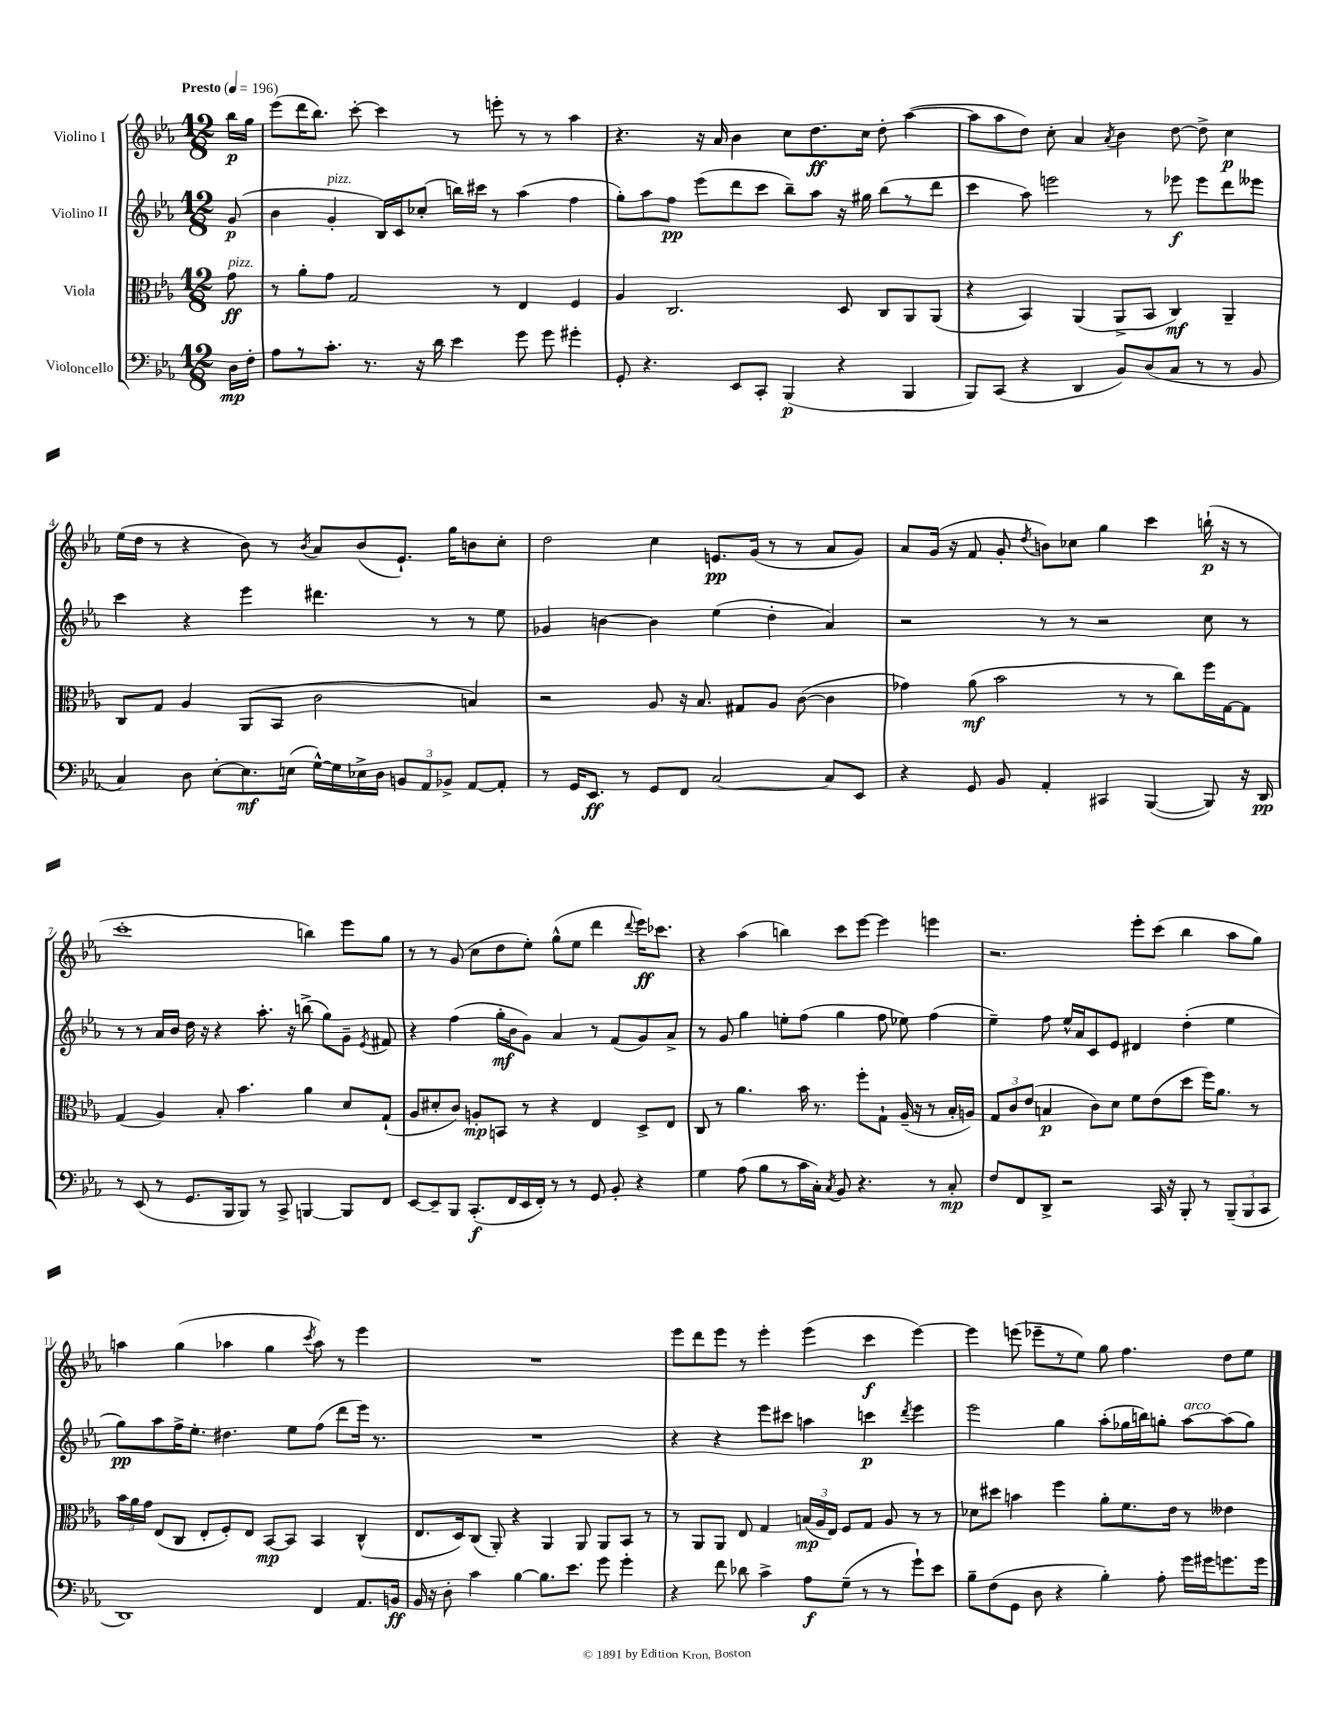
<<
\new StaffGroup <<
\new Staff = "s0" \with { instrumentName = "Violino I" } {
    \clef treble \key ees \major \numericTimeSignature \time 12/8 \partial 8 \tempo "Presto" 4 = 196
    \autoBeamOff bes''16[\p g''16] |
    ees'''8[( d'''16 bes''8.]) c'''8~-. c'''4 r8 e'''8-. r8 r8 aes''4 |
    r4. r16 aes'16 bes'4 c''8[ d''8.\ff c''16] d''8-. aes''4~( |
    aes''8[ aes''8 d''8]) c''8-. aes'4 \acciaccatura { aes'8 } bes'4 d''8~ d''8-> c''4\p |
    ees''16[( d''16] r8 r4 bes'8) r8 \acciaccatura { bes'8 } aes'8[ bes'8( ees'8.]-!) g''16[ b'8 c''8]-. |
    d''2 c''4 e'8.[\pp g'16]( r8 r8 aes'8[ g'8]) |
    aes'8[ g'16]( r16 f'8 g'8-. \acciaccatura { d''8 } b'8[) ces''8] g''4 c'''4 b''16-!\p( r16 r8 |
    c'''1-. b''4) ees'''8[ g''8] |
    r8 r8 g'8( c''8[ d''8 ees''8]-.) g''8[-^( ees''8] d'''4 \appoggiatura { d'''8 } ees'''16[\ff) ces'''8.] |
    r4 aes''4( b''4) c'''8[ ees'''8]~ ees'''4 e'''4 |
    r2. ees'''8[-. c'''8]( bes''4 aes''8[ g''8]) |
    a''4 g''4( aes''4 g''4 \acciaccatura { c'''8 } aes''8) r8 ees'''4 |
    R1. |
    ees'''8[ d'''8 ees'''8] r8 ees'''4-. ees'''4( c'''4\f ees'''4~) |
    ees'''4 e'''8( ees'''8[-- r8 ees''8]) g''8 f''4. d''8[ ees''8] \bar "|." |
}
\new Staff = "s1" \with { instrumentName = "Violino II" } {
    \clef treble \key ees \major \numericTimeSignature \time 12/8 \partial 8
    \autoBeamOff g'8\p( |
    bes'4 g'4-.^\markup { \italic "pizz." } bes16[) c'16 ces''8]-.( b''16[) cis'''16] r8 aes''4( f''4 |
    g''8[-.) aes''8 f''8]\pp ees'''8[( d'''8 c'''8] bes''8[--) aes''8] r16 gis''16 bes''8[( r8 d'''8] |
    c'''4 aes''8) e'''2 r8 ees'''8\f ees'''8[ d'''8 eeses'''8] |
    c'''4 r4 ees'''4 dis'''4. r8 r8 ees''8 |
    ges'4 b'4~ b'4 ees''4( d''4-. aes'4) |
    r2 r8 r8 r2 c''8 r8 |
    r8 r8 aes'16[ bes'16] d''16 r16 r4 aes''8.-. r16 b''8->( g''8[) g'8]-- \acciaccatura { ees'8 } fis'8 |
    r4 f''4( g''16[-.\mf bes'16 g'8]) aes'4 r8 f'8[( g'8) aes'8]-> |
    r8 g'8 g''4 e''8[-. f''8]( g''4 f''8 ees''8) f''4( |
    ees''4--) f''8 ees''16[-^ aes'16 c'8 ees'8] dis'4 d''4-.( ees''4 |
    g''8[\pp) aes''8 f''16-> ees''8.]-. dis''4. ees''8[ f''8]( d'''8[ ees'''16]) r8. |
    R1. |
    r4 r4 ees'''8[ cis'''8] a''4 c'''4\p \acciaccatura { d'''8 } ees'''4 |
    ees'''2 g''4 aes''8[-.( ges''16 b''16) g''8]-. aes''8[~^\markup { \italic "arco" } aes''8( g''8]) \bar "|." |
}
\new Staff = "s2" \with { instrumentName = "Viola" } {
    \clef alto \key ees \major \numericTimeSignature \time 12/8 \partial 8
    \autoBeamOff g'8\ff^\markup { \italic "pizz." } |
    r8 aes'8[-. g'8] g2 r8 ees4 f4 |
    aes4 c2. d8 c8[ aes,8 aes,8]( |
    r4 bes,4) aes,4( aes,8[-> bes,8] c4\mf) aes,4-- |
    c8[ g8] aes4 aes,8[( bes,8] c'2 b4) |
    r2 aes8 r16 bes8. gis8[ aes8] c'8~( c'4 |
    ges'4) aes'8\mf( bes'2 r8 r8 c''8[) f''16 g16~ g8] |
    g4( aes4) bes8-. bes'4. aes'4 d'8[ g8]-!( |
    aes8[ dis'8-. c'8]) a8[-.\mp b,8] r8 r4 ees4 d8[-> ees8] |
    c8 r8 aes'4. bes'16 r8. f''8[-. g8]-! aes16--( r16 r8 bes16[-. a16]) |
    \tuplet 3/2 { g8[ c'8 ees'8]( } b4\p c'8[) d'8] f'8[ ees'8( d''8] f''16[) aes'8.] r8 |
    \tuplet 3/2 { bes'16[ aes'16 g'16] } ees8[( c8] ees8[-. f8-.) ees8] bes,8[~\mp bes,8] bes,4 c4-^( |
    ees8.[ d16) c8]( aes,8-.) r4 aes,4 aes,8 aes,8[ bes,8] r8 |
    r8 aes,8[ aes,8] ees8 g4 \tuplet 3/2 { b16[\mp( aes16 ees16]) } f8[ g8] aes8 r8 r8 |
    des'8[ dis''8] b'4 f''4 aes'8[-. f'8. ees'16] r8 eeses'4 \bar "|." |
}
\new Staff = "s3" \with { instrumentName = "Violoncello" } {
    \clef bass \key ees \major \numericTimeSignature \time 12/8 \partial 8
    \autoBeamOff d16[\mp f16]-. |
    aes8[ r8 c'8.]-. r8. r16 d'16 ees'4 g'8 g'8 gis'4-. |
    g,8-. r4. ees,8[ c,8]-. bes,,4\p( r4 bes,,4 |
    bes,,8[) c,8]( r4 d,4 bes,8[) d8( c8] r8 r8 bes,8 |
    c4) d8 ees8[~-. ees8.\mf e16]( g16[~-^) g16 ees16-> d16] \tuplet 3/2 { b,8[ aes,8 bes,8]-> } aes,8[~ aes,8]-. |
    r8 g,16[ ees,8.]\ff r8 g,8[ f,8] c2~ c8[ ees,8] |
    r4 g,8 bes,8 aes,4-. cis,4 bes,,4~( bes,,8) r16 d,16\pp |
    r8 ees,8( r8 g,8.[ bes,,16 bes,,8]) r8 c,8-> b,,4~ b,,8[ f,8] |
    ees,8[~ ees,8-- bes,,8] c,8.[-.\f( f,16 ees,16 f,16]-.) r8 r8 g,8 bes,8-. r4 |
    g4 aes8( bes8[ r8 c'16 c16]-.) \acciaccatura { c8 } bes,8 r4. r8 c8-.\mp |
    f8[ f,8 d,8]-> r2 c,16 r16 bes,,8-. r8 \tuplet 3/2 { bes,,8[--( bes,,8 c,8] } |
    d,1) f,4 aes,8.[ b,16]\ff |
    bes,16 r16 d8-. c'4 bes4~ bes8.[ ees'8.] g'8 g'4-. |
    r4 f'8 des'8 c'4-> aes8[\f g8]--( r8 r8 g'8[-!) ees'8] |
    bes8[-- f8( g,8] d8 r4 bes4-.) aes8-. g'16[ gis'16 g'8. g'16] \bar "|." |
}
>>
>>
